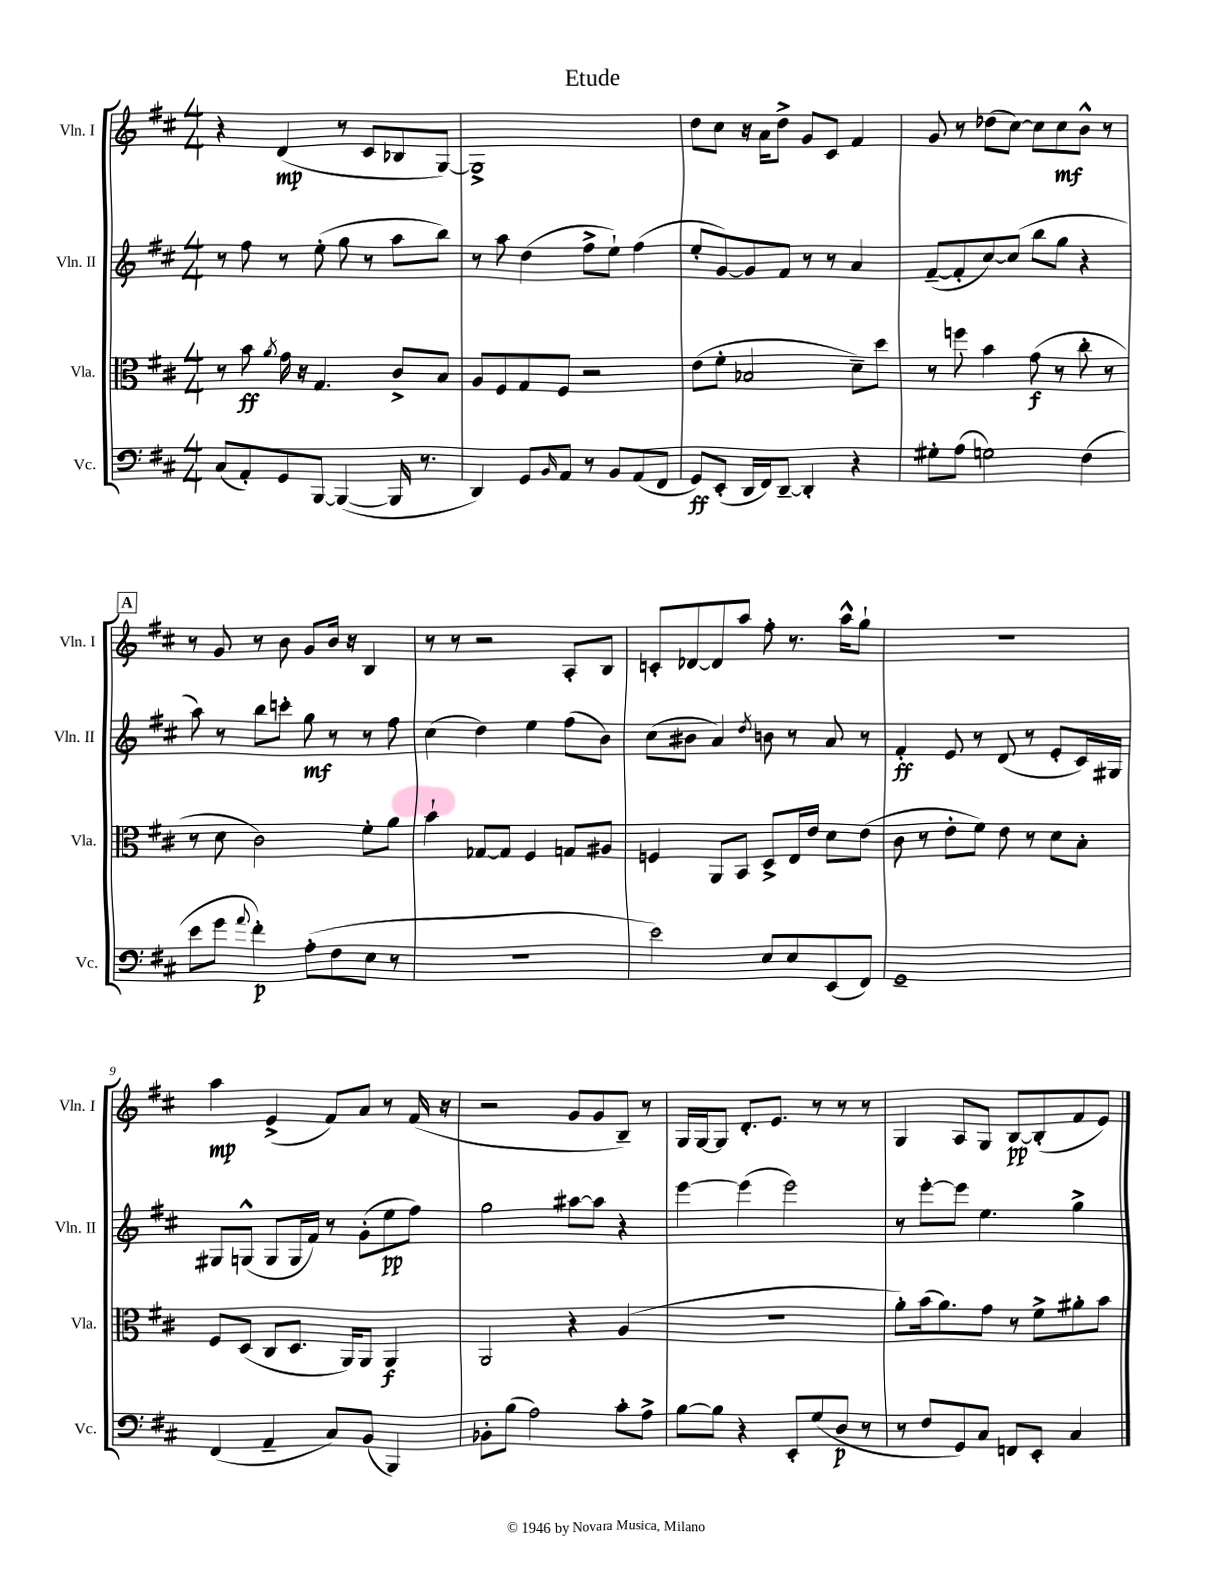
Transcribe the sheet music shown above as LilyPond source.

\header { title = "Etude" }
<<
\new StaffGroup <<
\new Staff = "s0" \with { instrumentName = "Vln. I" shortInstrumentName = "Vln. I" } {
    \clef treble \key d \major \numericTimeSignature \time 4/4
    r4 d'4\mp( r8 cis'8 bes8 g8~) |
    g1-> |
    d''8 cis''8 r16 a'16 d''8-> g'8 cis'8 fis'4 |
    g'8 r8 des''8( cis''8~) cis''8 cis''8\mf b'8-^ r8 |
    \mark \markup { \box "A" } r8 g'8 r8 b'8 g'8 b'16 r16 b4 |
    r8 r8 r2 a8-. b8 |
    c'8-. des'8~ des'8 a''8 fis''8-. r8. a''16-^ g''8-! |
    R1 |
    a''4\mp e'4->( fis'8) a'8 r8 fis'16( r16 |
    r2 g'8 g'8 b8--) r8 |
    g16 g16~ g8 d'8.-. e'8. r8 r8 r8 |
    g4 a8 g8 b8~\pp b8-.( fis'8 e'8) \bar "|." |
}
\new Staff = "s1" \with { instrumentName = "Vln. II" shortInstrumentName = "Vln. II" } {
    \clef treble \key d \major \numericTimeSignature \time 4/4
    r8 fis''8 r8 e''8-.( g''8 r8 a''8 b''8) |
    r8 a''8 d''4( fis''8-> e''8-!) fis''4( |
    e''8-. g'8~) g'8 fis'8 r8 r8 a'4 |
    fis'8~--( fis'8-. cis''8~) cis''8( b''8 g''8 r4 |
    \mark \markup { \box "A" } a''8) r8 b''8 c'''8-. g''8\mf r8 r8 fis''8 |
    cis''4( d''4) e''4 fis''8( b'8) |
    cis''8( bis'8 a'4) \acciaccatura { d''8 } b'8 r8 a'8 r8 |
    fis'4-.\ff e'8 r8 d'8( r8 e'8-. cis'16) gis16 |
    gis8 g8-^( g8 g16 fis'16) r8 g'8-.( e''8\pp fis''8) |
    g''2 ais''8~ ais''8 r4 |
    e'''4~ e'''4( e'''2) |
    r8 e'''8~-. e'''8 e''4. g''4-> \bar "|." |
}
\new Staff = "s2" \with { instrumentName = "Vla." shortInstrumentName = "Vla." } {
    \clef alto \key d \major \numericTimeSignature \time 4/4
    r8 b'8\ff \acciaccatura { a'8 } g'16 r16 g4. cis'8-> b8 |
    a8 fis8 g8 fis8 r2 |
    e'8( fis'8-. bes2 d'8--) d''8 |
    r8 f''8 b'4 g'8\f( r8 cis''8-. r8 |
    \mark \markup { \box "A" } r8 d'8 cis'2) fis'8-. a'8 |
    b'4-! ges8~ ges8 fis4 g8 ais8 |
    f4 a,8 b,8 d8-> e16 e'16 d'8 e'8( |
    cis'8 r8 e'8-. fis'8) e'8 r8 d'8 b8-. |
    fis8 d8( cis8 d8. a,16) a,8 a,4\f |
    a,2 r4 a4( |
    R1 |
    a'8-.) b'16( a'8.) g'8 r8 fis'8-> ais'8-. b'8 \bar "|." |
}
\new Staff = "s3" \with { instrumentName = "Vc." shortInstrumentName = "Vc." } {
    \clef bass \key d \major \numericTimeSignature \time 4/4
    cis8( a,8-.) g,8 b,,8~ b,,4~( b,,16 r8. |
    d,4) g,8 \grace { b,16 } a,8 r8 b,8 a,8( fis,8 |
    g,8\ff) e,8-.( d,16 fis,16) d,8~-- d,4-. r4 |
    gis8-. a8( g2) fis4( |
    \mark \markup { \box "A" } e'8 g'8 \appoggiatura { a'8 } fis'4-.\p) a8-.( fis8 e8 r8 |
    r1 |
    e'2) e8 e8 e,8( fis,8) |
    g,1-- |
    fis,4( a,4-- cis8) b,8( b,,4) |
    bes,8-. b8( a2) cis'8-. a8-> |
    b8~ b8 r4 e,8-. g8( d8\p r8 |
    r8 fis8 g,8) cis8 f,8 e,8-. cis4 \bar "|." |
}
>>
>>
